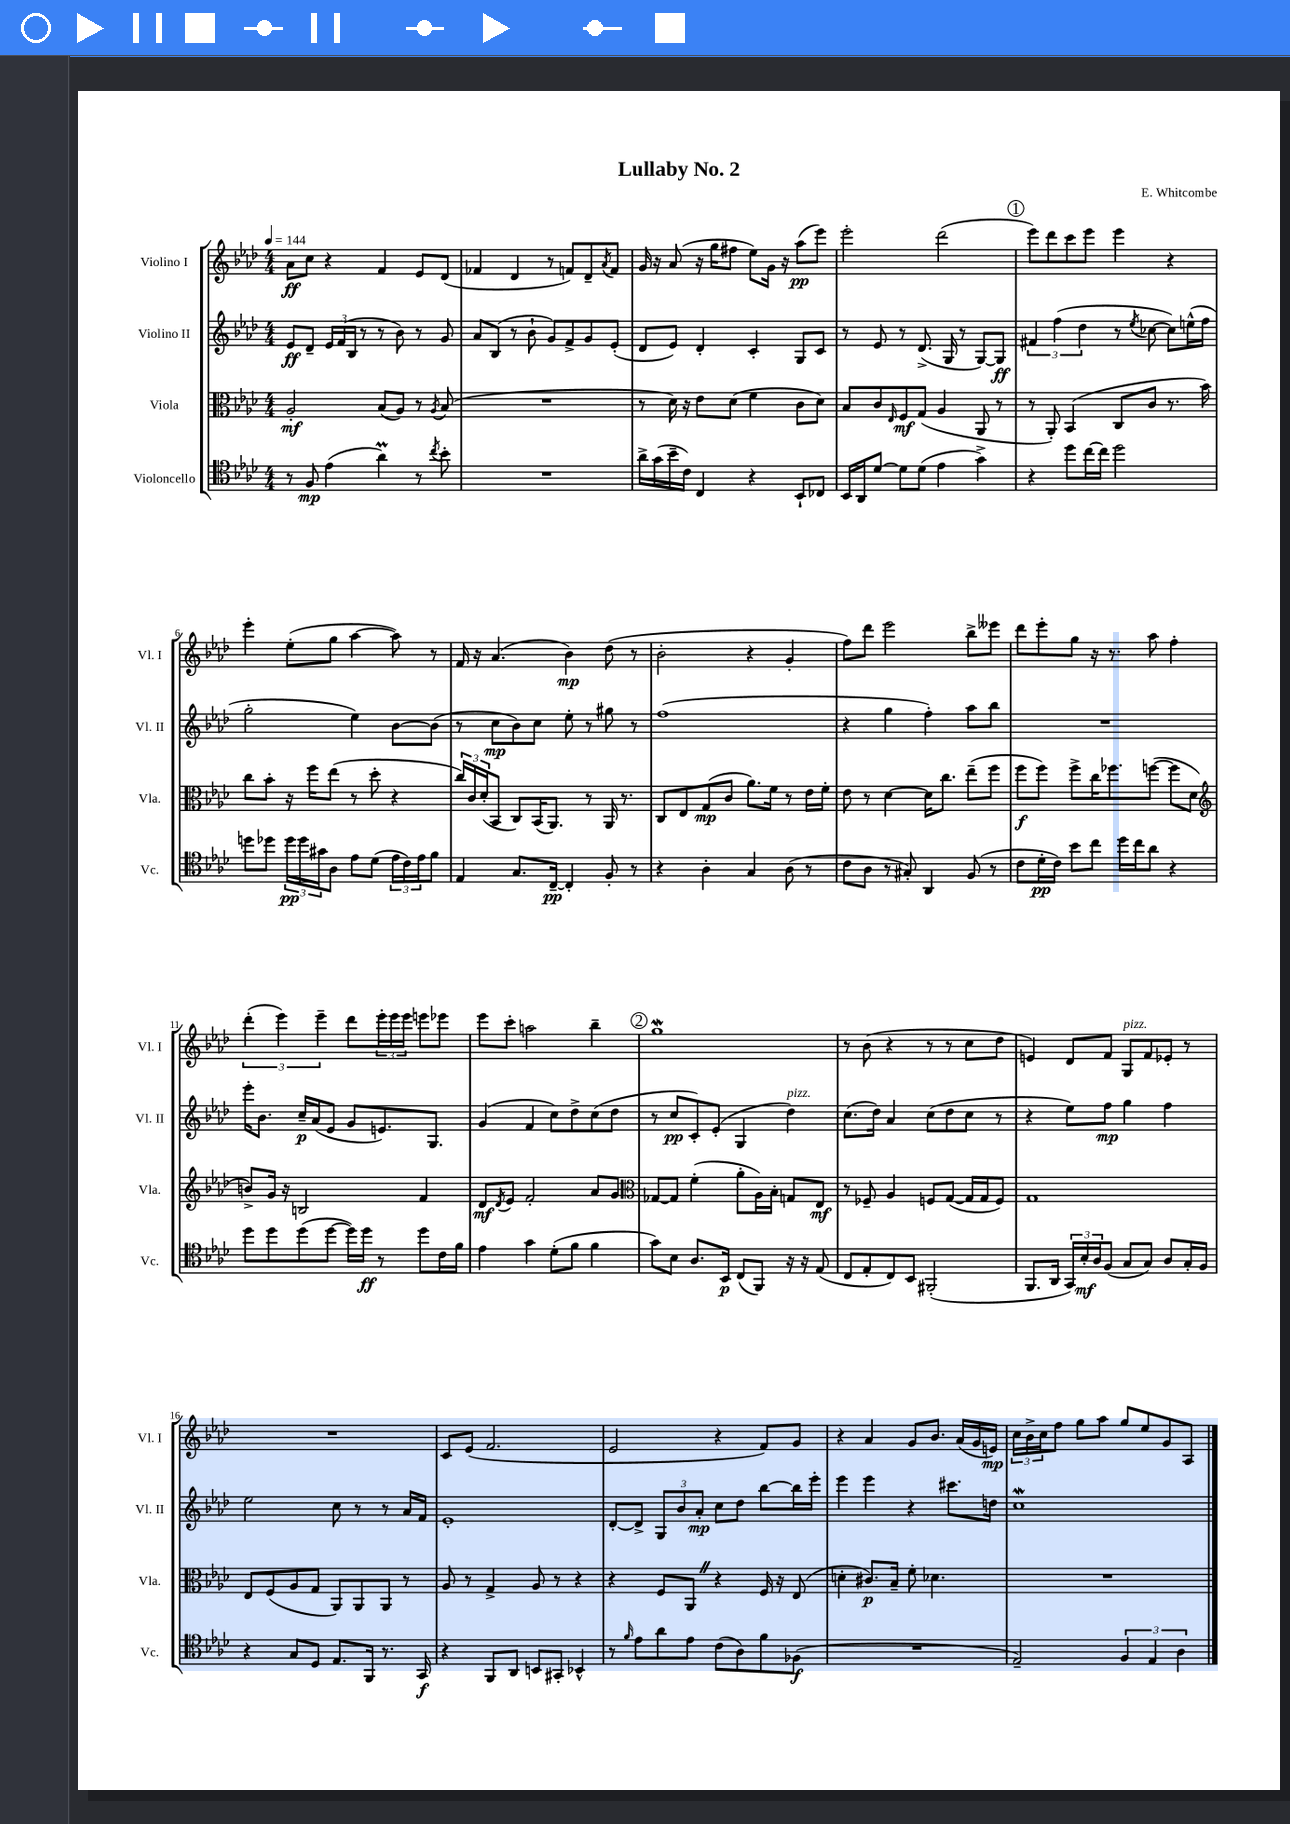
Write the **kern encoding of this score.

**kern	**kern	**kern	**kern
*staff4	*staff3	*staff2	*staff1
*clefC4	*clefC3	*clefG2	*clefG2
*k[b-e-a-d-]	*k[b-e-a-d-]	*k[b-e-a-d-]	*k[b-e-a-d-]
*M4/4	*M4/4	*M4/4	*M4/4
*MM144	*MM144	*MM144	*MM144
8r	2A-'	8e-	8a-
8F	.	8d-~	8cc
(4e-	.	24e-	4r
.	.	(24f	.
.	.	24B-	.
.	.	8r	.
4a-)	(8B-	8r	4f
.	8A-)	8b-)	.
8r	8r	8r	8e-
8qcc	8qA-	.	.
8b-'	(8B-	8g	(8d-
=	=	=	=
1r	1r	8a-	4f-
.	.	(8B-	.
.	.	8r	4d-
.	.	8b-`	.
.	.	8g)	8r
.	.	8f^	8f)
.	.	8g	8d-~
.	.	.	8qa-
.	.	(8e-'	8f
=	=	=	=
16a-^	8r	8d-	16g
(16g	.	.	16r
16b-~	16d-)	8e-)	(8a-
16c)	16r	.	.
4C	8e-	4d-'	16r
.	.	.	16gg
.	(8d-	.	8ff#
4r	4f	4c'	8ee-)
.	.	.	16g
.	.	.	16r
8BB-`	8c	8G	(8aa-
8C-	8d-)	8c	8eee-)
=	=	=	=
16BB-	8B-	8r	2eee-'
16AA-	.	.	.
[8d-	8c	8e-	.
.	16qqE-	.	.
8d-]	8F	8r	.
(8d-	(8G	(8.d-^	.
4e-	4A-	.	(2ddd-
.	.	16G	.
.	.	8r	.
4g^)	8AA-	[8G)	.
.	8r	8G]	.
=	=	=	=
4r	8r	6f#	8eee-)
.	8AA-')	.	8ddd-
.	.	(6ff	.
8dd-	(4BB-	.	8ccc
.	.	6dd-	.
[16cc	.	.	8eee-
16cc]	.	.	.
2dd-	8C	8r	4eee-
.	.	8qee-	.
.	8c	[8cc-	.
.	8.r	8cc-])	4r
.	.	(16ee^^	.
.	16b-)	16ff	.
=	=	=	=
8dd	8cc	2gg'	4eee-'
8dd-	8b-'	.	.
24dd-	16r	.	(8ee-'
24dd-	.	.	.
.	16ff	.	.
24g#	.	.	.
8A-	(8ee-	.	8gg
8e-	8r	4ee-)	[4aa-
(8d-	8dd-'	.	.
24e-	4r	[8b-	8aa-])
24c)	.	.	.
24e-	.	.	.
8f	.	(8b-]	8r
=	=	=	=
4E-	24cc)	8r	16f
.	24c	.	.
.	.	.	16r
.	(24d-'	.	.
.	8BB-	8cc	(4.a-
8.G	8C)	8b-)	.
.	(16BB-	8cc	.
[16C~	8.AA-)	.	.
4C']	.	8ee-'	4b-)
.	8r	8r	.
8F'	16AA-	8gg#	(8dd-
.	8.r	.	.
8r	.	8r	8r
=	=	=	=
4r	8C	(1ff	2b-'
.	8E-	.	.
4A-'	(8G	.	.
.	8c	.	.
4G	8.a-)	.	4r
.	16f	.	.
(8A-	8r	.	4g'
8r	16e-	.	.
.	16f'	.	.
=	=	=	=
8c	8e-	4r	8ff)
8A-	8r	.	8ddd-
8r	[4d-	4gg	2eee-
8G#')	.	.	.
4AA-	16d-]	4ff')	.
.	8.cc	.	.
(8F	(8ee-~	8aa-	8bb-^
8r	8ff	8bb-	8eee--
=	=	=	=
8c	8ff	1r	8ddd-
16d-'	8ff)	.	8eee-'
16c)	.	.	.
8b-	8ff^	.	8gg
8cc	16cc	.	16r
.	8.ff-	.	8.r
16dd-	.	.	.
16cc	.	.	.
8a-	([8ff	.	8aa-
4r	8ff]	.	4ff'
.	8d-	.	.
=	=	=	=
*	*clefG2	*	*
8dd-	8b^)	16eee-'	(6ddd-'
.	.	8.b-	.
8dd-	16g	.	.
.	.	.	6eee-)
.	16r	.	.
(8dd-	2B	16cc~	.
.	.	(16a-	.
.	.	.	6eee-~
[8dd-	.	8e-	.
16dd-])	.	8g	8ddd-
16dd-	.	.	.
8r	.	8.e)	24eee-'
.	.	.	24eee-
.	.	.	24eee-
8dd-	4f	.	8eee
.	.	8.G	.
16c	.	.	8eee-
16f	.	.	.
=	=	=	=
4e-	8d-	(4g	8eee-
.	8qd-	.	.
.	8e-	.	8ccc'
4g	2f'	4f	2aa
(8d-'	.	8cc)	.
8f	.	8dd-^	.
4f	8a-	(8cc	4bb-~
.	8g	8dd-	.
=	=	=	=
*	*clefC3	*	*
8g)	[8G-	8r	1gg
8B-	8G-]	8cc	.
8.A-	(4f'	8c')	.
.	.	(8e-'	.
16BB-	.	.	.
(8C	8a-'	4G	.
8FF)	16A-)	.	.
.	16B-'	.	.
16r	8G	4dd-)	.
16r	.	.	.
(8E-	8E-	.	.
=	=	=	=
8C	8r	(8.cc	8r
8E-'	8F-~	.	(8b-
.	.	16dd-)	.
8C)	4A-	4a-	4r
8BB-	.	.	.
(2FF#'	8F	(8cc	8r
.	([8G	8dd-	8r
.	16G]	8cc	8cc
.	16G	.	.
.	8F)	8r	8dd-
=	=	=	=
8.FF	1G	4r	4e)
16AA-	.	.	.
24GG)	.	8ee-)	8d-
24B-'	.	.	.
24A-	.	.	.
(8F	.	8ff	8f
8G	.	4gg	8G
8G)	.	.	8f
8A-	.	4ff	8e-'
16G'	.	.	8r
16F	.	.	.
=	=	=	=
4r	8E-	2ee-	1r
.	(8F	.	.
8G	8A-	.	.
8D-	8G	.	.
8.E-	8AA-)	8cc	.
.	8AA-	8r	.
16FF	.	.	.
8.r	8AA-	8r	.
.	8r	16a-	.
16GG	.	16f	.
=	=	=	=
4r	8A-	1e-'	8c
.	8r	.	(8e-
8FF	4G^	.	2.f
8AA-	.	.	.
8BB	8A-	.	.
8GG#'	8r	.	.
4BB-^^	4r	.	.
=	=	=	=
8r	4r	[8d-'	2e-
16qqf	.	.	.
8e-	.	8d-^]	.
8a-	8F	12G	.
.	.	12b-	.
8e-	8AA-	.	.
.	.	12a-'	.
(8c	4r	8cc	4r
8A-)	.	8dd-	.
8f	16F	[8bb-	8f)
.	16r	.	.
(8F-	(8E-	16bb-]	8g
.	.	16eee-'	.
=	=	=	=
1r	4d'	4eee-	4r
.	8.c#)	4eee-	4a-
.	16B-~	.	.
.	8f'	4r	8g
.	4.d-	.	8.b-
.	.	8.ccc#	.
.	.	.	(16a-
.	.	.	16g
.	.	16dd	16e)
=	=	=	=
2E-~)	1r	1cc	24cc
.	.	.	24b-^
.	.	.	24cc
.	.	.	8ff
.	.	.	8gg
.	.	.	8aa-
6F	.	.	8gg
.	.	.	8ee-
6E-	.	.	.
.	.	.	8g
6A-	.	.	.
.	.	.	8A-
==	==	==	==
*-	*-	*-	*-
